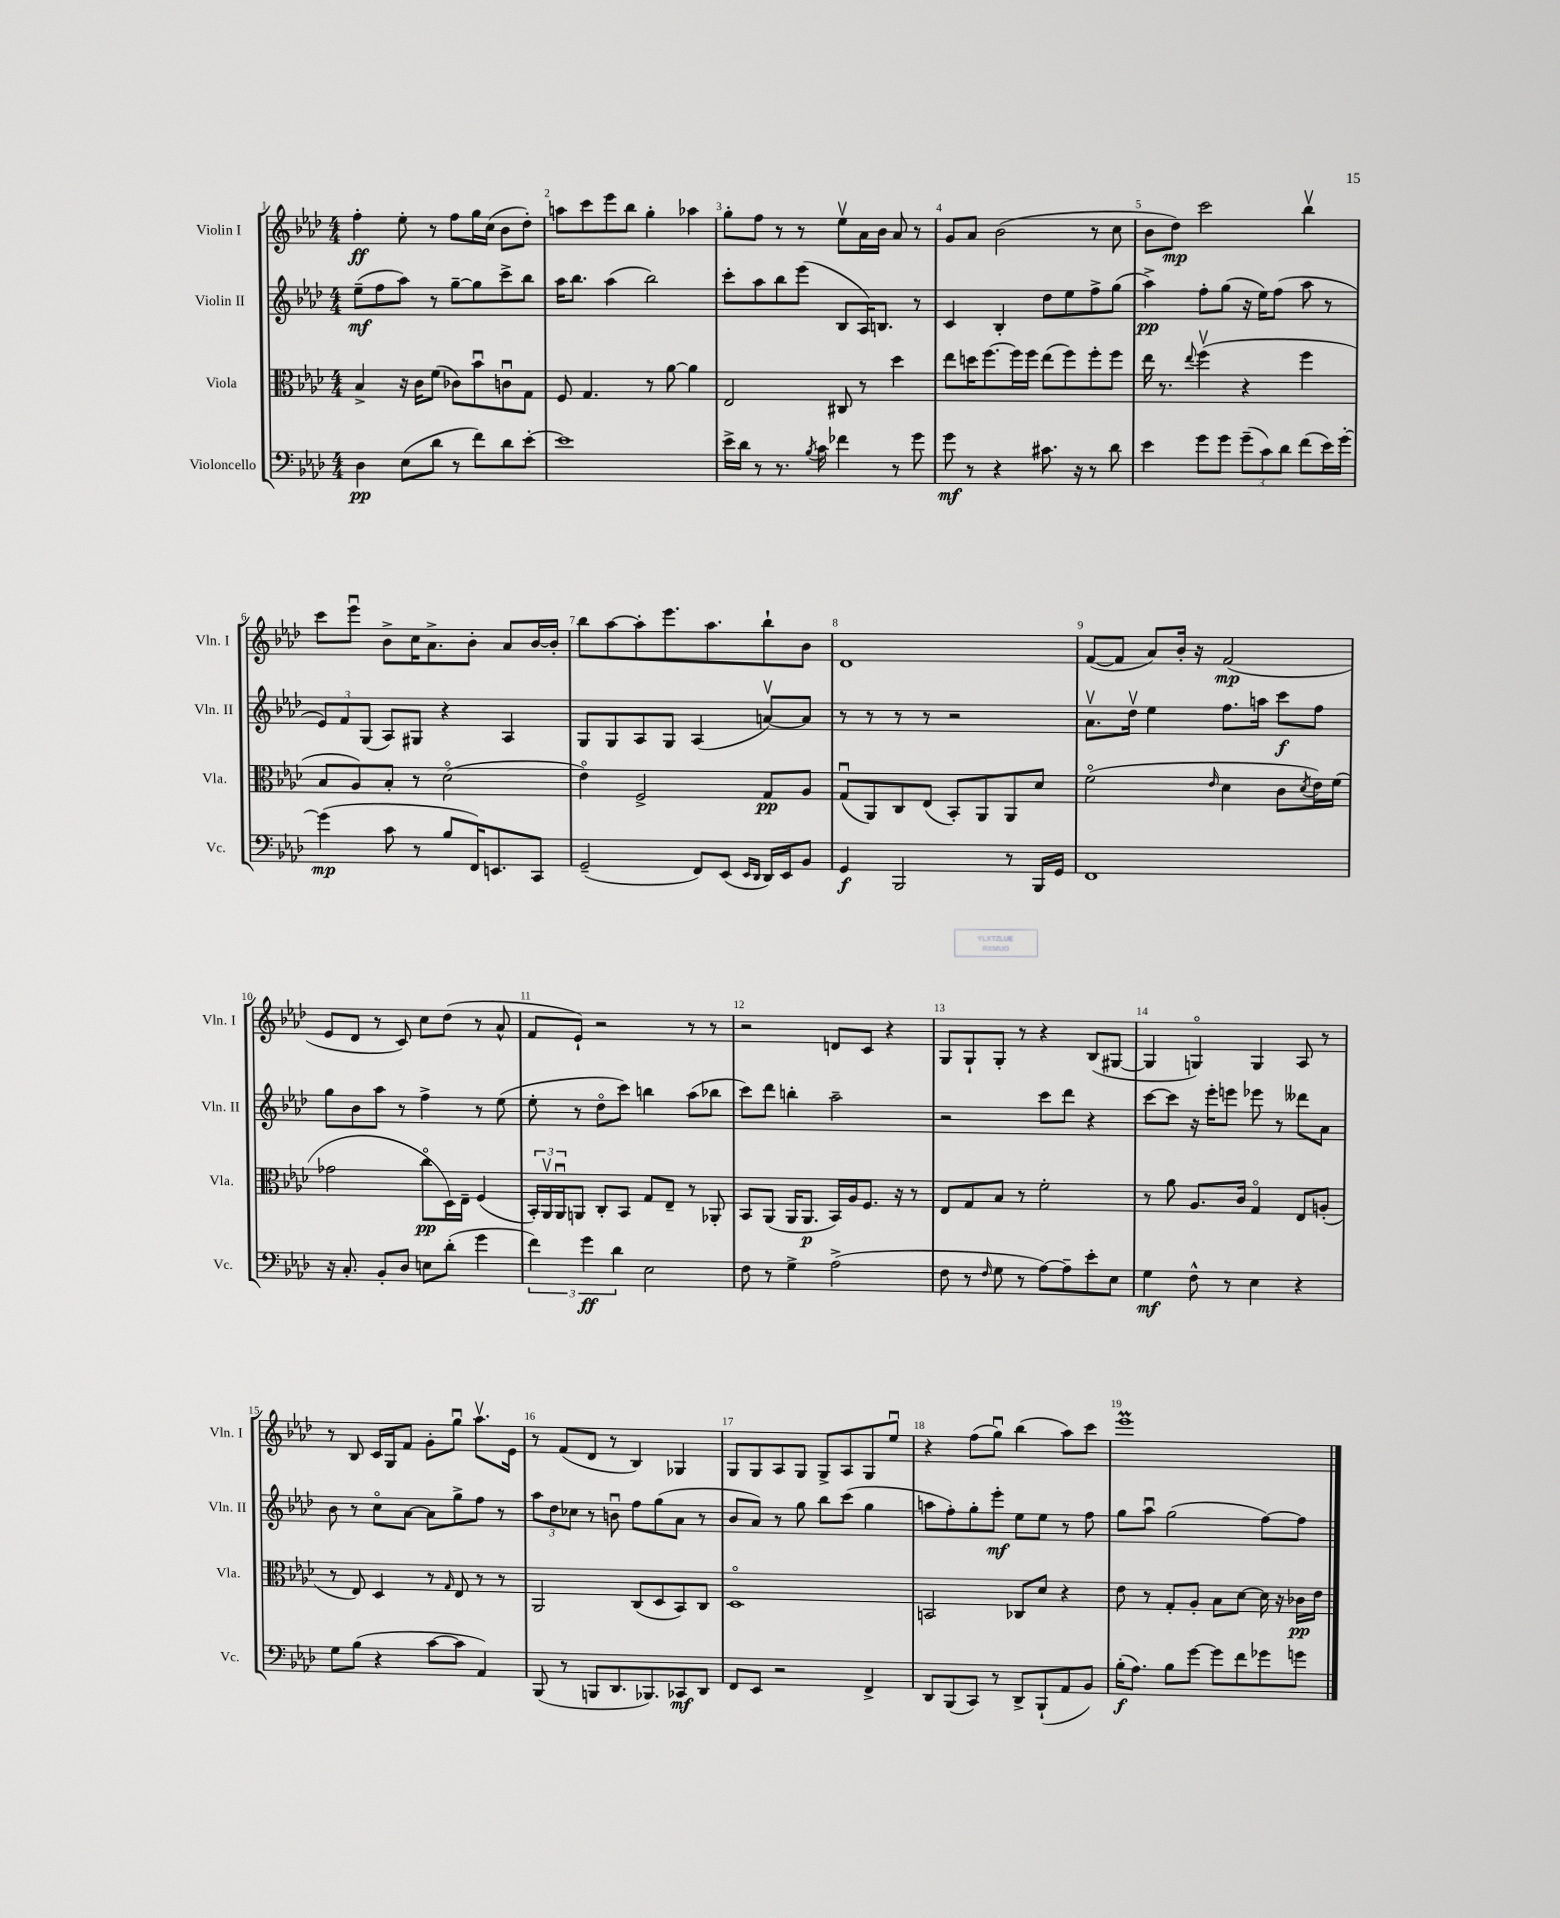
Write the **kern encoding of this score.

**kern	**kern	**kern	**kern
*staff4	*staff3	*staff2	*staff1
*clefF4	*clefC3	*clefG2	*clefG2
*k[b-e-a-d-]	*k[b-e-a-d-]	*k[b-e-a-d-]	*k[b-e-a-d-]
*M4/4	*M4/4	*M4/4	*M4/4
4D-	4B-^	(8ee-~	4ff'
.	.	8ff	.
(8E-	16r	8aa-)	8ee-'
.	16c	.	.
8d-	(8f	8r	8r
8r	8c-)	[8gg~	8ff
8f)	8b-u	8gg]	16gg
.	.	.	(16cc
8d-	8cu	8ccc^	8b-
[8e-'	8G	8bb-	8dd-')
=	=	=	=
1e-]	8F	16aa-	8aa
.	.	8.bb-	.
.	4.G	.	8ccc
.	.	(4aa-	8eee-
.	.	.	8bb-
.	8r	2bb-)	4gg'
.	[8a-	.	.
.	4a-]	.	4aa-
=	=	=	=
16e-^	2E-	8ccc'	8gg'
16d-	.	.	.
8r	.	8aa-	8ff
8.r	.	8bb-	8r
.	.	(8eee-	8r
8qB-	.	.	.
16c	.	.	.
4f-	8C#	8B-	8ee-v
.	8r	16A-)	16a-
.	.	8.B	16b-
8r	4dd-	.	8a-
8g	.	8r	8r
=	=	=	=
8g	8ee-	4c	8g
8r	16dd	.	8a-
.	[8.ff	.	.
4r	.	4B-'	(2b-
.	16ff]	.	.
.	16ff	.	.
8.c#	(8ee-	8dd-	.
.	8ff)	8ee-	.
16r	.	.	.
8r	8ff'	8ff^	8r
8d-	8ff	(8gg	8cc
=	=	=	=
4e-	16ee-	4aa-^)	8b-
.	8.r	.	.
.	.	.	8dd-)
.	8qqee-	.	.
8g	(4ffv	8ff'	2ccc
8g	.	(8gg	.
(12g~	4r	16r	.
.	.	16ee-)	.
12c)	.	.	.
.	.	(8ff	.
12d-	.	.	.
(8f	4ff	8aa-	4bb-v
16e-)	.	8r	.
[16g'	.	.	.
=	=	=	=
(4g]	8B-	12e-)	8ccc
.	.	12f	.
.	8A-)	.	8eee-u
.	.	(12G	.
8c	8B-'	8A-)	8b-^
8r	8r	8G#	16cc
.	.	.	8.a-^
8B-	(2d-o	4r	.
16FF)	.	.	8b-'
8.EE	.	.	.
.	.	4A-	8a-
8CC	.	.	[16b-
.	.	.	16b-']
=	=	=	=
(2GG~	4e-o)	8G	8bb-
.	.	8G	[8aa-
.	2F^	8A-	8aa-']
.	.	8G	8.eee-
8FF)	.	(4A-	.
.	.	.	8.aa-
(8EE-	.	.	.
16qqEE-	.	.	.
16qqDD-	.	.	.
16DD-)	8G	[8av)	8bb-`
16EE-	.	.	.
8BB-	8A-	8a]	8b-
=	=	=	=
4GG	(8Gu	8r	1d-
.	8AA-)	8r	.
2BBB-	8C	8r	.
.	(8E-	8r	.
.	8BB-')	2r	.
.	8AA-	.	.
8r	8AA-	.	.
16BBB-	8d-	.	.
16GG	.	.	.
=	=	=	=
1FF	(2fo	8.a-v	([8f
.	.	.	8f]
.	.	16dd-v	.
.	.	4ee-	8a-)
.	.	.	16b-'
.	.	.	16r
.	16qqe-	.	.
.	4d-	8.ff	(2f
.	.	16aa	.
.	8c	8ccc	.
.	8qd-	.	.
.	16e-)	8ff	.
.	(16f	.	.
=	=	=	=
16r	2g-	8gg	8e-
8.C'	.	.	.
.	.	8b-	8d-
8BB-'	.	8aa-	8r
8D-	.	8r	8c)
8E	8cco	4ff^	8cc
(8d-'	16D-)	.	(8dd-
.	16E-~	.	.
4g	(4F	8r	8r
.	.	(8ee-	8a-^^
=	=	=	=
6f)	24BB-')	8ee-'	8f
.	24AA-v	.	.
.	24AA-u	.	.
.	8AA	8r	8e-`)
6g	.	.	.
.	8C'	8dd-o	2r
6d-	.	.	.
.	8BB-	8ccc)	.
2E-	8G	4bb	.
.	8E-~	.	.
.	8r	(8aa-	8r
.	8AA-'	8bb-	8r
=	=	=	=
8F	8BB-	8ccc)	2r
8r	(8AA-	8ddd-	.
4G^	16AA-	4bb'	.
.	8.AA-	.	.
(2A-^	16BB-)	2aa-~	8d
.	16A-	.	.
.	8.F	.	8c
.	.	.	4r
.	16r	.	.
.	8r	.	.
=	=	=	=
8F	8E-	2r	8G
8r	8G	.	8G`
16qqF	.	.	.
8G	8B-	.	8G'
8r	8r	.	8r
[8A-)	2f'	8ccc	4r
8A-~]	.	8ddd-	.
8e-'	.	4r	(8B-
8E-	.	.	[8G#
=	=	=	=
4G	8r	[8ccc	4G#]
.	8a-	8ccc]	.
8F^^	8.A-	16r	4Go)
.	.	16eee-'	.
8r	.	8eee	.
.	16c	.	.
4E-	4Go	8eee-	4G
.	.	8r	.
4r	8E-	8ddd--	8A-
.	(8A'	8a-	8r
=	=	=	=
8G	8r	8b-	8r
(8B-	8E-)	8r	8B-
4r	4D-	8cco	16c
.	.	.	16G
.	.	[8a-	8f
[8c	8r	8a-]	8g'
.	16qqG	.	.
8c]	8E-	8gg^	8ggu
4AA-)	8r	8ff	8.aa-v
.	8r	8r	.
.	.	.	16e-
=	=	=	=
(8BBB-	2AA-	12aa-	8r
.	.	12dd-	.
8r	.	.	(8f
.	.	12cc-	.
8BBB	.	8r	8d-
8.DD-	.	8bu	8r
.	(8C	8ff	4B-)
8.BBB-)	.	.	.
.	8D-	(8gg	.
8CC-	8BB-)	8a-	4G-
8DD-	8C	8r	.
=	=	=	=
8FF	1D-o	8b-	8G
8EE-	.	8a-)	8G
2r	.	8r	8A-
.	.	8gg	8G
.	.	8bb-	8G^
.	.	(8ccc	8A-
4FF^	.	4gg	8G
.	.	.	8ee-u
=	=	=	=
8DD-	2BB	8aa	4r
(8BBB-	.	8ff')	.
8CC)	.	8gg'	(8ff
8r	.	8eee-'	8ggu)
8DD-^	8C-	8ee-	(4bb-
(8BBB-`	8d-	8ee-	.
8AA-	4r	8r	8aa-)
8BB-)	.	8ff	8ccc
=	=	=	=
(16B-'	8e-	8gg	1eee-
8.A-)	.	.	.
.	8r	8aa-u	.
8B-	8G'	(2gg	.
[8g	8A-'	.	.
8g]	8B-	.	.
8f	[8d-	.	.
8g-	16d-]	[8ff)	.
.	16r	.	.
8g	16c-	8ff]	.
.	16e-	.	.
==	==	==	==
*-	*-	*-	*-
